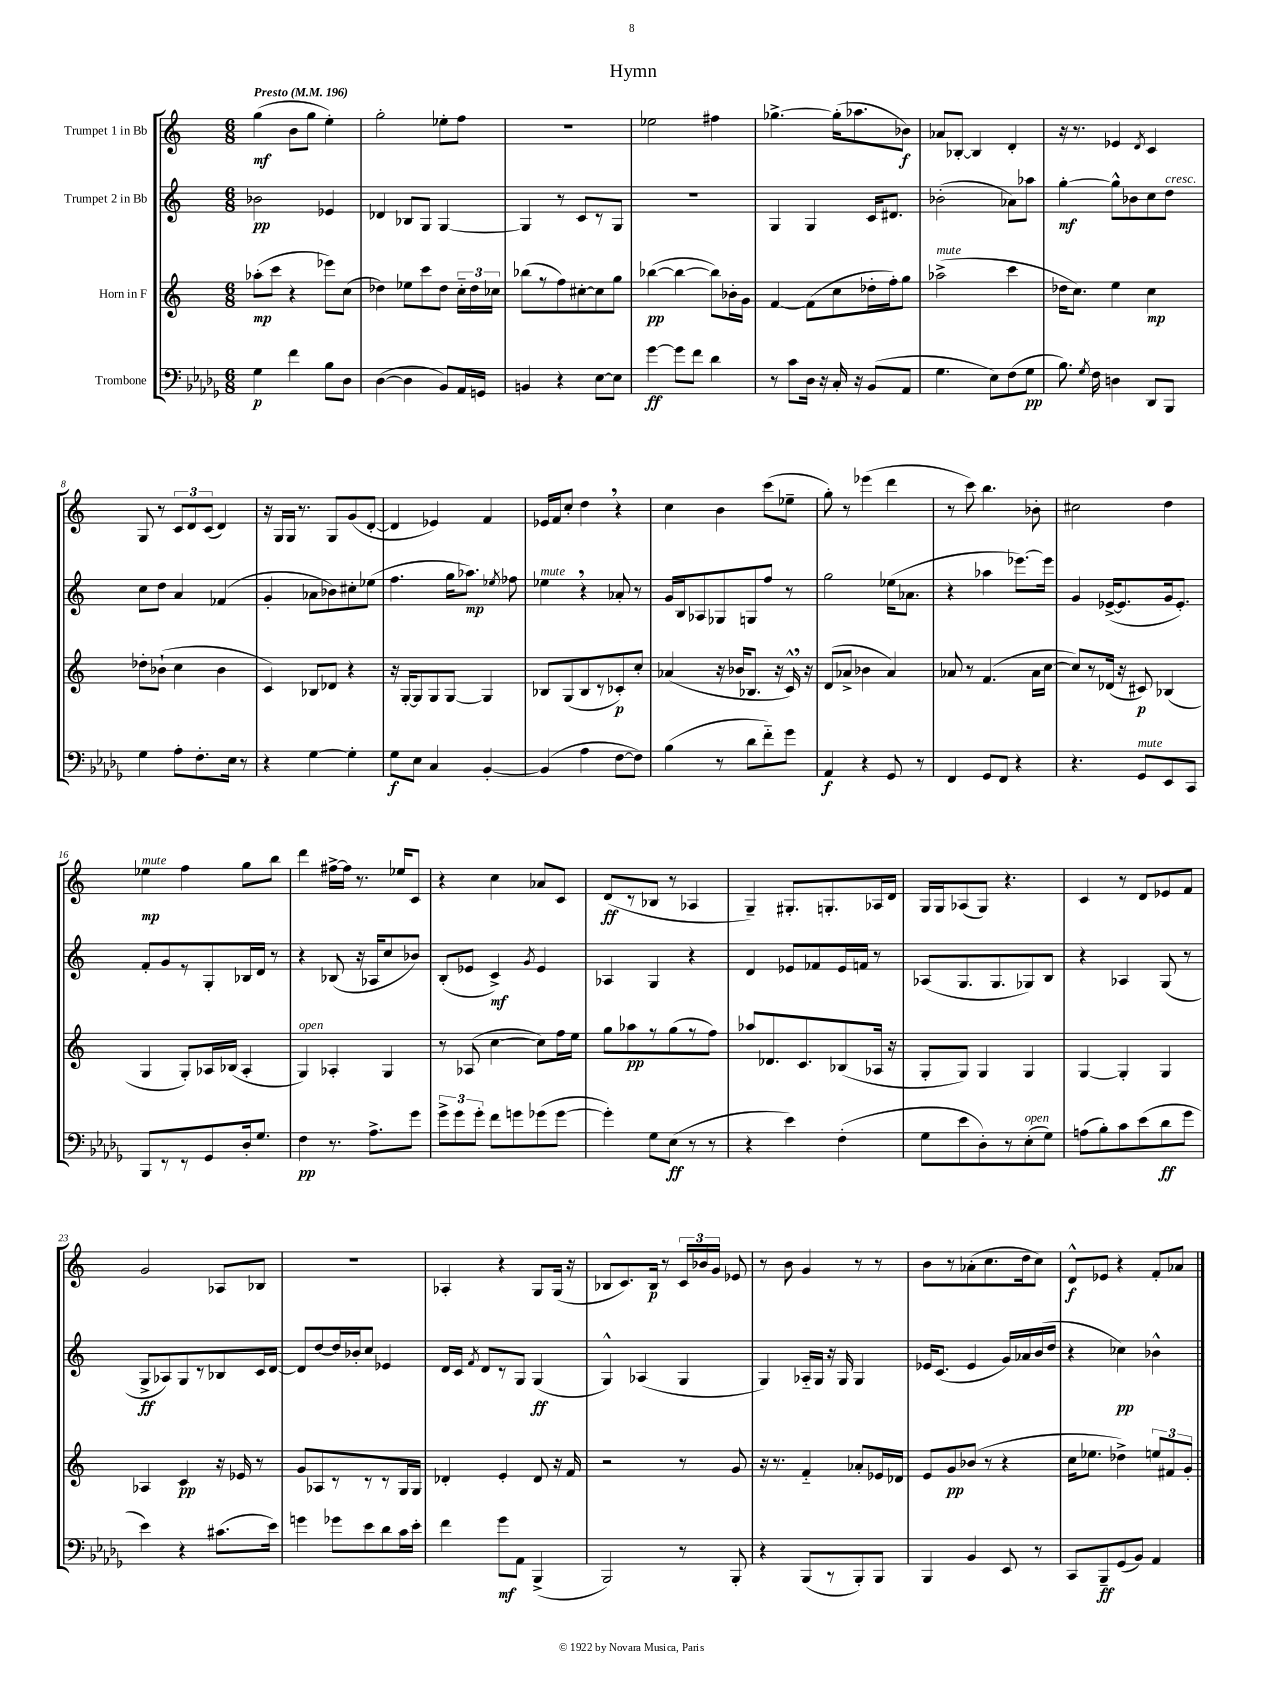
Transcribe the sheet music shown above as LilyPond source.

\header { title = "Hymn" }
<<
\new StaffGroup <<
\new Staff = "s0" \with { instrumentName = "Trumpet 1 in Bb" } {
    \clef treble \key c \major \numericTimeSignature \time 6/8 \tempo "Presto" 4 = 196
    \autoBeamOff g''4\mf( b'8[ g''8] e''4-.) |
    g''2-. ees''8[-. f''8] |
    R2. |
    ees''2 fis''4 |
    ges''4.~-> ges''16[-.( aes''8. bes'8]\f) |
    aes'8[ bes8]~-. bes4 d'4-. |
    r16 r8. ees'4 \acciaccatura { d'8 } c'4 |
    g8 r8 \tuplet 3/2 { c'8[ d'8 c'8]( } d'4) |
    r16 g16[ g16] r8. g8[ g'8( d'8]~-. |
    d'4 ees'4) f'4 |
    ees'16[ f'16 c''8]-. d''4 \breathe r4 |
    c''4 b'4 c'''8[( ees''8]-- |
    g''8-.) r8 ees'''4( d'''4 |
    r8 c'''8) b''4. bes'8-. |
    cis''2 d''4 |
    ees''4\mp^\markup { \italic "mute" } f''4 g''8[ b''8] |
    d'''4 fis''16[~-> fis''16] r8. ees''16[ c'8] |
    r4 c''4 aes'8[ c'8] |
    d'8[\ff( r8 bes8] r8 aes4 |
    g4--) gis8.[-. g8.-. aes16 d'16] |
    g16[ g16 aes8( g8]) r4. |
    c'4 r8 d'8[ ees'8 f'8] |
    g'2 aes8[ bes8] |
    R2. |
    aes4-. r4 g8[ g16]( r16 |
    bes8[ c'8.) bes16]\p r8 \tuplet 3/2 { c'16[ bes'16 g'16] } ees'8 |
    r8 b'8 g'4 r8 r8 |
    b'8[ r8 aes'8-.( c''8. d''16 c''8]) |
    d'8[-^\f ees'8] r4 f'8[-. aes'8] \bar "|." |
}
\new Staff = "s1" \with { instrumentName = "Trumpet 2 in Bb" } {
    \clef treble \key c \major \numericTimeSignature \time 6/8
    \autoBeamOff bes'2\pp ees'4 |
    des'4 bes8[ g8] g4~ |
    g4 r8 c'8[ r8 g8] |
    R2. |
    g4 g4 c'16[ dis'8.] |
    bes'2-.( aes'8[) aes''8] |
    g''4~-.\mf g''8[-^ bes'8 c''8 d''8]^\markup { \italic "cresc." } |
    c''8[ d''8] a'4 fes'4( |
    g'4-. aes'8[ bes'8) cis''8-. ees''8]( |
    f''4. g''16[ aes''8.]\mp) \acciaccatura { ees''8 } fes''8 |
    ees''4^\markup { \italic "mute" } \breathe r4 aes'8-. r8 |
    g'16[ b16 aes8 ges8 g8 f''8] r8 |
    g''2 ees''16[( aes'8.] |
    r4 aes''4 ees'''8.[~) ees'''16] |
    g'4 ees'16[~->( ees'8. g'16 ees'8.]-.) |
    f'8[-. g'8 r8 g8-. bes16 d'16] r8 |
    r4 bes8( r16 aes16[ c''8 bes'8]) |
    b8[-.( ees'8] c'4->\mf) \acciaccatura { g'8 } ees'4 |
    aes4 g4 r4 |
    d'4 ees'8[ fes'8 ees'16 f'16] r8 |
    aes8[( g8. g8. ges8) b8] |
    r4 aes4 g8( r8 |
    g8[->\ff aes8) g8 r8 bes8 c'16 d'16]~ |
    d'8[ d''8~ d''16 bes'16-. c''8] ees'4 |
    d'16[ c'16] \acciaccatura { f'8 } d'8[ r8 g8] g4\ff( |
    g4-^) aes4( g4 |
    g4) aes16[-_ g16] r16 g16 g4 |
    ees'16[ c'8.]( ees'4 g'16[) aes'16 b'16( d''16] |
    r4 ces''4\pp) bes'4-^ \bar "|." |
}
\new Staff = "s2" \with { instrumentName = "Horn in F" } {
    \clef treble \key c \major \numericTimeSignature \time 6/8
    \autoBeamOff aes''8[-.\mp( c'''8] r4 ees'''8[) c''8]( |
    des''4) ees''8[ c'''8 des''8] \tuplet 3/2 { c''16[-_ des''16 ces''16] } |
    bes''8[( r8 f''8) cis''8~-. cis''8 g''8] |
    bes''4~\pp( bes''4~ bes''8[) bes'16-. g'16] |
    f'4~ f'8[( c''8 des''16-. f''16-.) g''8] |
    aes''2->^\markup { \italic "mute" }( c'''4 |
    des''16[ c''8.]) e''4 c''4\mp |
    des''8[-. bes'8]-!( c''4 bes'4 |
    c'4) bes8[ des'8] r4 |
    r16 g16[~-. g8 g8 g8]~ g4 |
    bes8[ g8( bes8 r8 ces'8-.\p) c''8]-. |
    aes'4( r16 bes'16[ bes8.] r16 c'16-^) \breathe r16 |
    d'8[( aes'8]-> bes'4 aes'4) |
    aes'8 r8 f'4.( aes'16[ c''16]~ |
    c''8[) r8 des'16]( r16 cis'8\p) bes4( |
    g4 g8[-.) aes16 bes16]( aes4-. |
    g4^\markup { \italic "open" }) aes4-. g4 |
    r8 aes8( c''4~ c''8[) f''16 e''16] |
    g''8[ aes''8\pp r8 g''8( r8 f''8]) |
    aes''8[ des'8. c'8. bes8( aes16] r16 |
    g8[-. g8]) g4 g4 |
    g4~ g4-. g4 |
    aes4 c'4\pp r16 ees'16 r8 |
    g'8[ aes8 r8 r8 r8 g16 g16] |
    des'4-. e'4-. des'8 r16 f'16 |
    r2 r8 g'8 |
    r16 r8. f'4-_ aes'8[-. ees'16 des'16] |
    e'8[ g'8\pp bes'8]( r8 r4 |
    c''16[ ees''8.] des''4->) \tuplet 3/2 { e''8[ fis'8 g'8]-. } \bar "|." |
}
\new Staff = "s3" \with { instrumentName = "Trombone" } {
    \clef bass \key des \major \numericTimeSignature \time 6/8
    \autoBeamOff ges4\p f'4 bes8[ des8] |
    des4~( des4 bes,8[) aes,16 g,16] |
    b,4 r4 ees8[~ ees8] |
    ges'4~\ff ges'8[ f'8] des'4 |
    r8 c'8[ des16] r16 c16-. r16 bes,8[( aes,8] |
    ges4. ees8[) f8( ges8]\pp |
    bes8.) \acciaccatura { ges8 } f16 d4 des,8[ bes,,8] |
    ges4 aes8[-. f8.-. ees16] r8 |
    r4 ges4~ ges4-. |
    ges8[\f ees8] c4 bes,4~-. |
    bes,4( aes4 f8[~ f8]) |
    bes4( r8 des'8[ f'8-_) ges'8] |
    aes,4\f r4 ges,8 r8 |
    f,4 ges,8[ f,8] r4 |
    r4. ges,8[^\markup { \italic "mute" } ees,8 c,8] |
    bes,,8[ r8 r8 ges,8 des16-. ges8.] |
    f4\pp r8. aes8.[-> ges'8] |
    \tuplet 3/2 { ges'8[-> ges'8 ges'8]-. } f'8[ g'8 ges'8( ges'8]~ |
    ges'4-.) ges8[ ees8]\ff( r8 r8 |
    r4 ees'4) f4-.( |
    ges8[ ees'8 des8-.) r8 ees8-.^\markup { \italic "open" }( ges8]) |
    a8[( bes8-.) c'8 ees'8( des'8\ff ges'8] |
    ees'4) r4 cis'8.[( ees'16]) |
    g'4 ges'8[ ees'8 des'8 c'16 ees'16]-. |
    f'4 ges'8[\mf aes,8] bes,,4->( |
    bes,,2) r8 bes,,8-. |
    r4 bes,,8[( r8 bes,,8-.) bes,,8] |
    bes,,4 bes,4 ees,8 r8 |
    c,8[ bes,,8--\ff ges,8( bes,8]) aes,4 \bar "|." |
}
>>
>>
